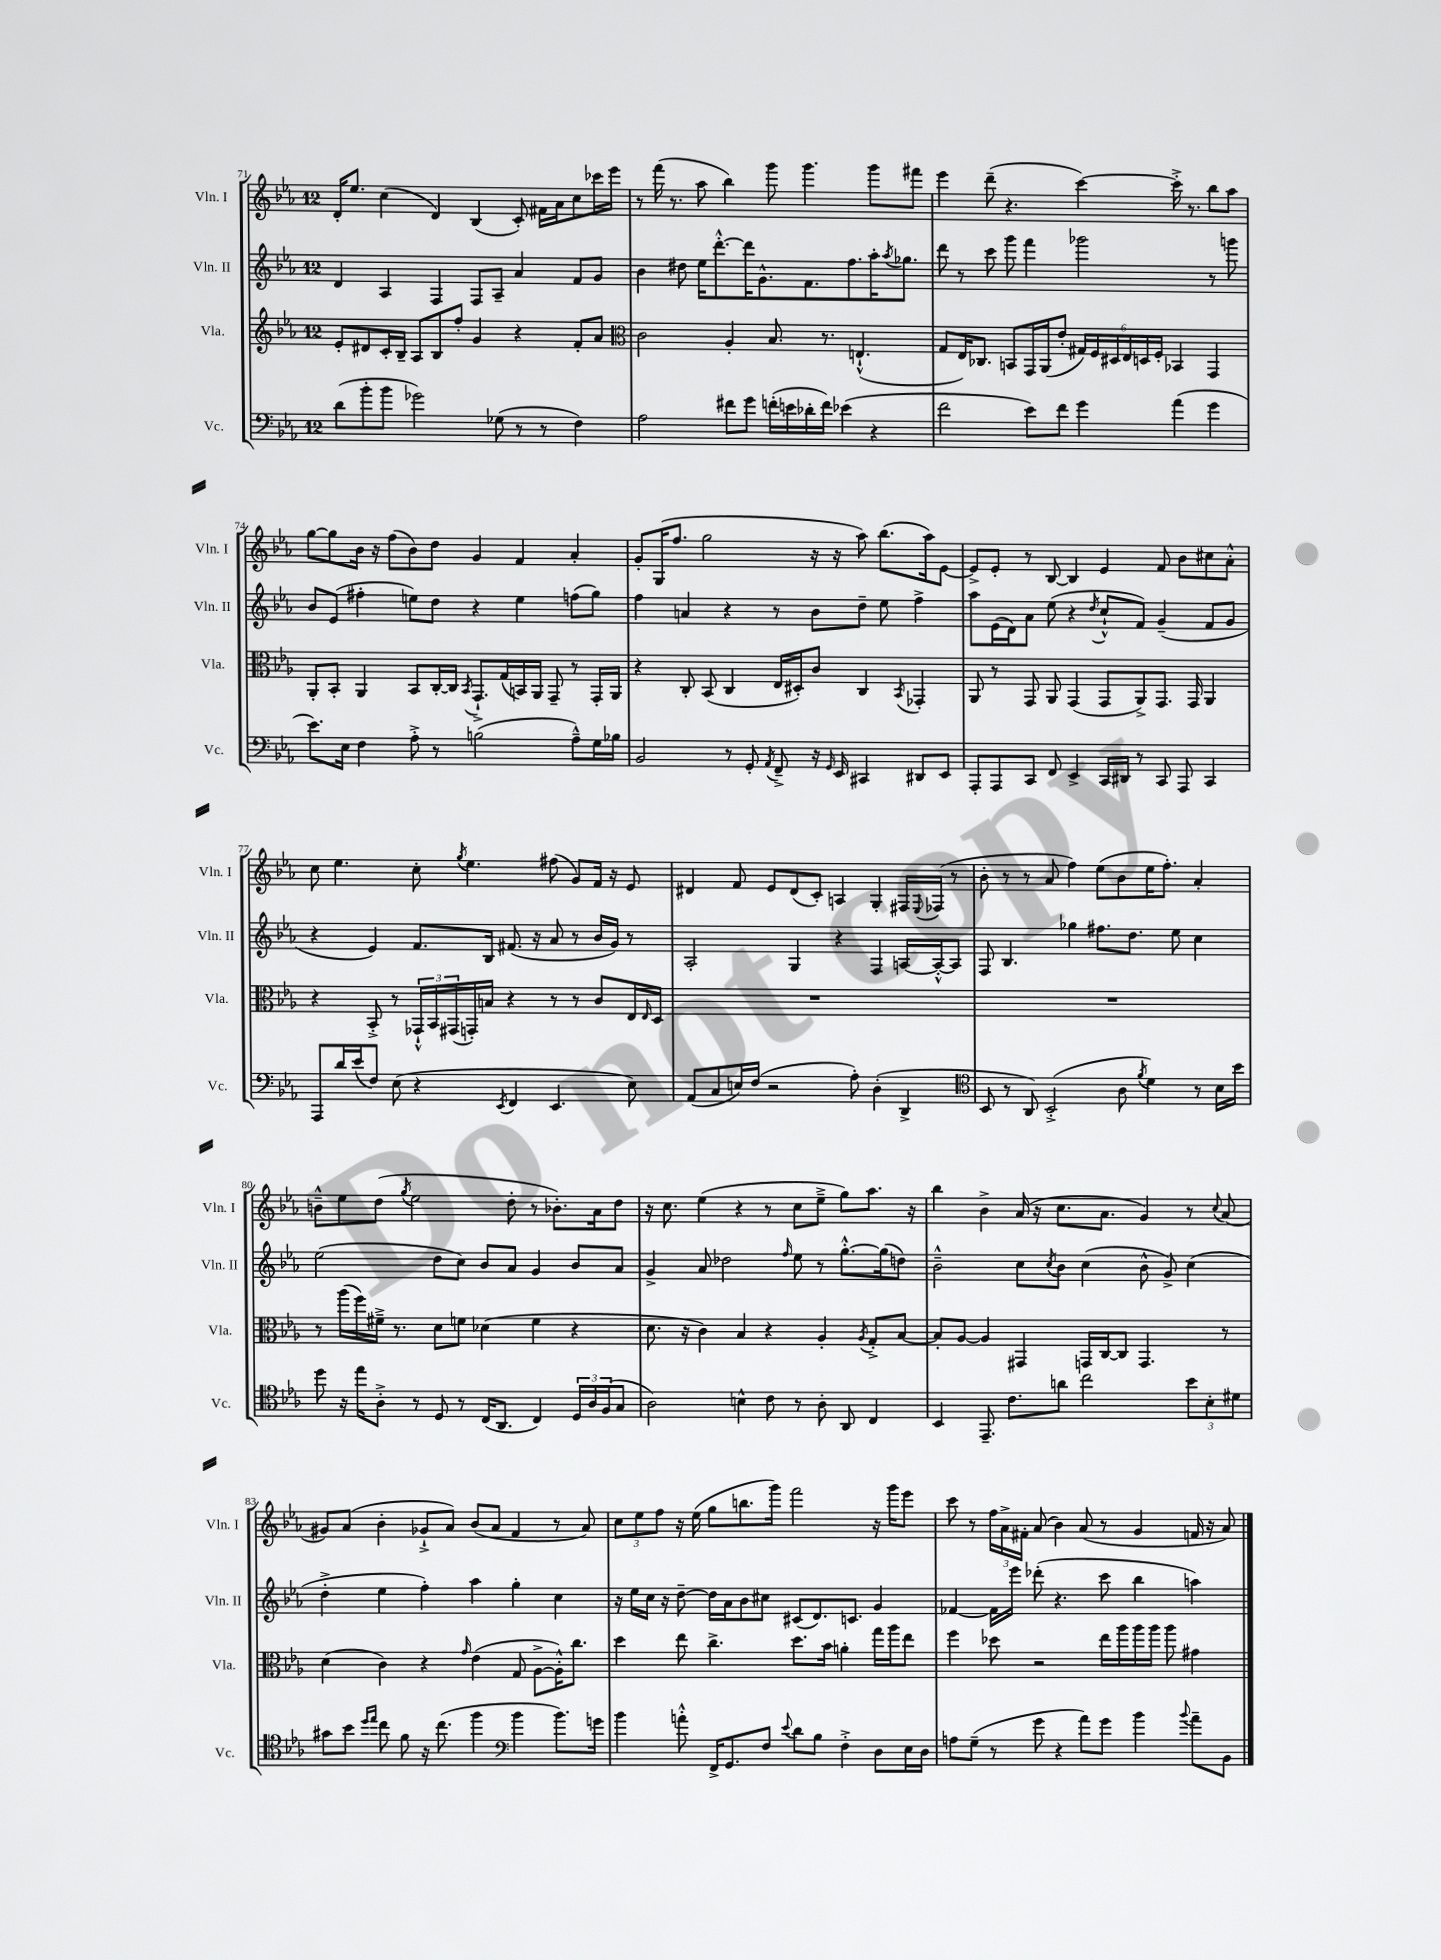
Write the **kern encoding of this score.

**kern	**kern	**kern	**kern
*part4	*part3	*part2	*part1
*staff4	*staff3	*staff2	*staff1
*I"Vc.	*I"Vla.	*I"Vln. II	*I"Vln. I
*I'Vc.	*I'Vla.	*I'Vln. II	*I'Vln. I
*clefF4	*clefG2	*clefG2	*clefG2
*k[b-e-a-]	*k[b-e-a-]	*k[b-e-a-]	*k[b-e-a-]
*M12/8	*M12/8	*M12/8	*M12/8
=71	=71	=71	=71
(8d\L	8e-'/L	4d/	16d'/KL
.	.	.	8.ee-/J
8b-'\	8d#X/	.	.
8b-\J	16c'/L	4A-/	(4cc\
.	16B-~/JJ	.	.
2g-X\)	8A-/L	.	.
.	8B-/	4F/	4d/)
.	8ff'/J	.	.
.	4g/	8F/L	(4B-/
(8G-X\	.	8A-~/J	.
8r	4r	4a-/	8c'/)
8r	.	.	16f#X\LL
.	.	.	16a-\J
4F\)	8f'/L	8f/L	8cc\
.	8a-/J	8g/J	16ccc-X\L
.	.	.	16eee-\JJ
=72	=72	=72	=72
*	*clefC3	*	*
2A-\	2c\	4b-\	8r
.	.	.	(16fff\
.	.	.	8.r
.	.	8dd#X\	.
.	.	16ee-\KL	8aa-\
.	.	[8.ddd'^^\	.
8f#X\L	4A-'/	.	4bb-\)
8g\J	.	16ddd\K]	.
.	.	8.g^^\	.
(16fn'\LL	8.B-/	.	8ggg\
16en\	.	.	.
16d-X'\	.	8.f\	4.ggg\
16f\JJ)	8.r	.	.
(4e-X\	.	.	.
.	.	8.ff\	.
.	(4.En`^^/	.	.
4r	.	16aa-'\K	8ggg\L
.	.	8qaa-/	.
.	.	8.gg-X\J	.
.	.	.	8fff#X\J
=73	=73	=73	=73
2f\	8G/L	8ddd\	4eee-\
.	16E-/K)	8r	.
.	8.C-X/J	.	.
.	.	8ccc\	(8ddd~\
.	8BBn/L	8ggg\	4.r
8e-\L)	16GG/L	4fff\	.
.	(16AA-/J	.	.
8f\J	8e-'/J	.	.
4g\	24G#X/LL)	2ggg-X\	[4ccc\)
.	24F/	.	.
.	24D#X/	.	.
.	24E-/	.	.
.	24Dn/	.	.
.	24F'/JJ	.	.
(4a-\	4BB-X/	.	16ccc'^\]
.	.	.	8.r
4g\	4GG/	8r	8bb-\L
.	.	8gggn\	8aa-\J
!!LO:LB:g=z
=74	=74	=74	=74
8.e-\L)	8AA-'/L	8b-/L	[8gg\L
.	8BB-'/J	(8e-/J	8gg\]
16E-\Jk	.	.	.
4F\	4AA-/	4ff#X'\	16b-\Jk
.	.	.	16r
.	.	.	(8ff\L
8A-'^\	8BB-/L	8een\L)	8b-\)
8r	[16C'/L	8dd\J	8dd\J
.	16C/JJ]	.	.
.	8qBB-/	.	.
(2Bn\	8.GG`^/L	4r	4g/
.	(16G/L	.	.
.	16BBn/)	4ee\	4f/
.	16AA-/JJ	.	.
.	8GG~/	.	.
8A-~^^\L)	8r	(8ffn\L	4a-'/
16G\L	16GG'/LL	8gg\J)	.
16B-X\JJ	16AA-/JJ	.	.
=75	=75	=75	=75
2BB-/	4r	4ff\	8g'/L
.	.	.	(16G/K
.	.	.	8.ff/J
.	8C'/	4an/	.
.	(8BB-/	.	2gg\
8r	4C/	4r	.
8GG'/	.	.	.
8qAA-/	.	.	.
8FF~^/	16E-/LL	8r	.
.	16D#X'/J)	.	.
16r	8c/J	8b-\L	16r
16qqGG/	.	.	.
16EE-/	.	.	16r
4CC#X/	4C/	8dd~\J	8aa-\)
.	.	8ee-\	(8.bb-\L
.	8qBB-/	.	.
8DD#X/L	4GG-X'/	4ff^\	.
.	.	.	16aa-\k)
8EE-/J	.	.	[8e-\J
=76	=76	=76	=76
8AAA-'/L	8AA-/	8aa-\L	8e-^/L]
8AAA-/	8r	(16e-\L	8e-'/J
.	.	16d\J)	.
8CC/J	8GG/	8a-\J	8r
8FF/	8AA-/	(8ee-\	[8B-/
4EE-^/	(4GG/	4r	4B-/]
.	.	8qdd/	.
16CC/LL	8GG/L	8cc`^^/L	4e-/
16DD#X/JJ	.	.	.
8r	8AA-^/)	8f/J)	.
8CC/	8.GG/J	(4g~/	8f/
8AAA-/	.	.	8b-\L
.	16GG/	.	.
4CC/	4AA-/	8f/L	8cc#X\
.	.	8g/J	8a-'^^\J
!!LO:LB:g=z
=77	=77	=77	=77
8AAA-/L	4r	4r	8cc\
16d/L	.	.	4.ee-\
(16e-/J	.	.	.
8F/J)	8BB-'^/	4e-/)	.
(8E-\	8r	.	.
4r	24GG-X`^^/LL	8.f/L	8cc'\
.	24BB-/	.	.
.	(24GG#X/	.	.
.	.	.	8qgg/
.	16GGn'/)	.	4.ee-\
.	16Bn/JJ	16B-/Jk	.
8qEE-/	.	.	.
4FF/	4r	(8.f#X/	.
.	.	16r	.
4.EE-/	8r	8a-/	(8ff#X\
.	8r	8r	8g/L)
.	8c/L	16b-/LL	16f/Jk
.	.	16g/JJ)	16r
8E-\)	16E-/L	8r	8e-/
.	16qqE-/	.	.
.	16D/JJ	.	.
=78	=78	=78	=78
(8AA-/L	1.r	2A-'/	4d#X/
8C/	.	.	.
16En/L)	.	.	8f/
(16F/JJ	.	.	.
2r	.	.	8e-/L
.	.	4G/	(8d#/
.	.	.	8c'/J)
.	.	4r	4An/
8A-'\)	.	.	.
(4D'\	.	4F/	4G'/
4DD^/	.	[16An/LL	16F#X/LL
.	.	.	8qqE-/
.	.	16A'^^/J_	(16F-X/JJ
.	.	8A/J]	8r
=79	=79	=79	=79
*clefC4	*	*	*
8BB-/	1.r	8F/	8b-'\
8r	.	4.B-/	8r
8AA-/)	.	.	8r
(2BB-'^/	.	.	8a-/
.	.	4gg-X\	4ff\)
.	.	8.ff#X\L	(8ee-\L
8A-\	.	.	8b-\
.	.	8.dd\J	.
8qf/	.	.	.
4d\)	.	.	16ee-\K
.	.	.	8.ff'\J)
.	.	8ee-\	.
8r	.	4cc\	4a-'/
16B-\LL	.	.	.
16b-\JJ	.	.	.
!!LO:LB:g=z
=80	=80	=80	=80
8dd\	8r	(2ee-\	8bn~^^\L
16r	(16aa-\LL	.	8ee-\
16ee-\KL	16ff\)	.	.
8A-'^\J	16f#X~^\JJ	.	(8dd\J
.	8.r	.	.
.	.	.	8qgg/
8r	.	.	2ee-\
8D/	8d\L	8dd\L	.
8r	8fn\J	8cc\J)	.
(16C/KL	(4d-X\	8b-/L	.
8.AA-/J	.	.	.
.	.	8a-/J	8dd'\
4C/)	4f\	4g/	8r
.	.	.	8.b-X'\L)
24D/LL	4r	8b-/L	.
24A-/	.	.	.
.	.	.	16a-\k
(24F/J	.	.	.
8G/J	.	8a-/J	8dd\J
=81	=81	=81	=81
2A-\)	8.d\	4g^/	16r
.	.	.	8.cc\
.	16r	.	.
.	4c\)	8a-/	(4ee-\
.	.	2dd-X\	.
4Bn^^\	4B-/	.	4r
8c\	4r	.	8r
.	.	16qqff/	.
8r	.	8ee-\	8cc\L
8A-'\	4A-'/	8r	8ee-~^\J
8AA-/	.	[8.gg'^^\L	8gg\L)
.	8qA-/	.	.
4C/	8G'^/L	.	8.aa-\J
.	.	(16gg\k]	.
.	[8B-/J	8ddn\J)	.
.	.	.	16r
=82	=82	=82	=82
4BB-/	8B-'/L]	2b-~^^\	4bb-\
.	[8A-/J	.	.
8.EE-~/	4A-/]	.	4b-^\
8.c\L	.	.	.
.	4GG#X/	8cc\L	(16a-/
.	.	.	16r
.	.	8qcc/	.
8an\J	.	8b-\J	8.cc\L
2cc\	16GGn/LL	(4cc\	.
.	[16C/J	.	8.a-\J
.	8C/J]	.	.
.	4.GG/	8b-^^\	4g/)
.	.	8g^/)	.
12b-\L	.	(4cc\	8r
12B-'\	.	.	.
.	.	.	8qqcc/
.	8r	.	(8a-/
12d#X\J	.	.	.
!!LO:LB:g=z
=83	=83	=83	=83
8g#X\L	(4d\	4dd'^\	8g#X/L)
8b-\J	.	.	(8a-/J
16qqdd/LL	.	.	.
16qqee-/JJ	.	.	.
8cc\	4c\)	4ee-\	4b-'\
8f\	.	.	.
16r	4r	4ff'\)	8g-X`^/L
(8.cc\	.	.	.
.	.	.	8a-/J)
.	16qqg/	.	.
4ff\	(4e-\	4aa-\	(8b-/L
.	.	.	8a-/J
*clefF4	*	*	*
4b-\	8G/	4gg'\	4f/
.	[8A-^\L	.	.
8.b-\L)	16A-'^^\K])	4cc\	8r
.	8.cc\J	.	.
.	.	.	8a-/)
16gn\Jk	.	.	.
=84	=84	=84	=84
4b-\	4dd\	16r	12cc\L
.	.	16ee-\LL	.
.	.	.	12ee-\
.	.	16cc\JJ	.
.	.	.	12ff\J
.	.	16r	.
8an'^^\	8ee-\	[8dd~\	16r
.	.	.	(16ee-\
16FF^/KL	4.cc^\	16dd\LL]	8gg\L
8.GG/	.	16a-\J	.
.	.	8b-\	8.bbn\
8F/J	.	8cc#X\J	.
.	.	.	16ggg\Jk)
8qqe-/	.	.	.
8d\L	8.dd\L	(8c#X/L	2fff\
8B-\J	.	8.d/)	.
.	16b-\Jk	.	.
4F'^\	4an'\	.	.
.	.	8.cn/J	.
8D\L	16gg\LL	4g/	16r
.	16aa-\J	.	16ggg\KL
16E-\L	8ee-\J	.	8eee-\J
16D\JJ	.	.	.
=85	=85	=85	=85
8An\L	4ff\	[4f-X/	8ccc\
(8G~\J	.	.	8r
8r	8dd-X\	16f-\LL]	24ff\LL
.	.	.	24a-^\
.	.	16eee-\JJ	.
.	.	.	24f#X'\JJ
8g\	2r	(8ddd-X'\	(8a-/
4r	.	4.r	4b-\)
8a-\L)	.	.	(8a-/
8g\J	16ee-\LL	8ccc\	8r
.	16aa-\	.	.
4b-\	16aa-\	4bb-\	4g/
.	16aa-\JJ	.	.
.	8aa-\	.	.
8qqb-/	.	.	.
8a-~\L	4g#X\	4aan\)	16fn/
.	.	.	16r
8BB-\J	.	.	8a-/)
==	==	==	==
*-	*-	*-	*-
